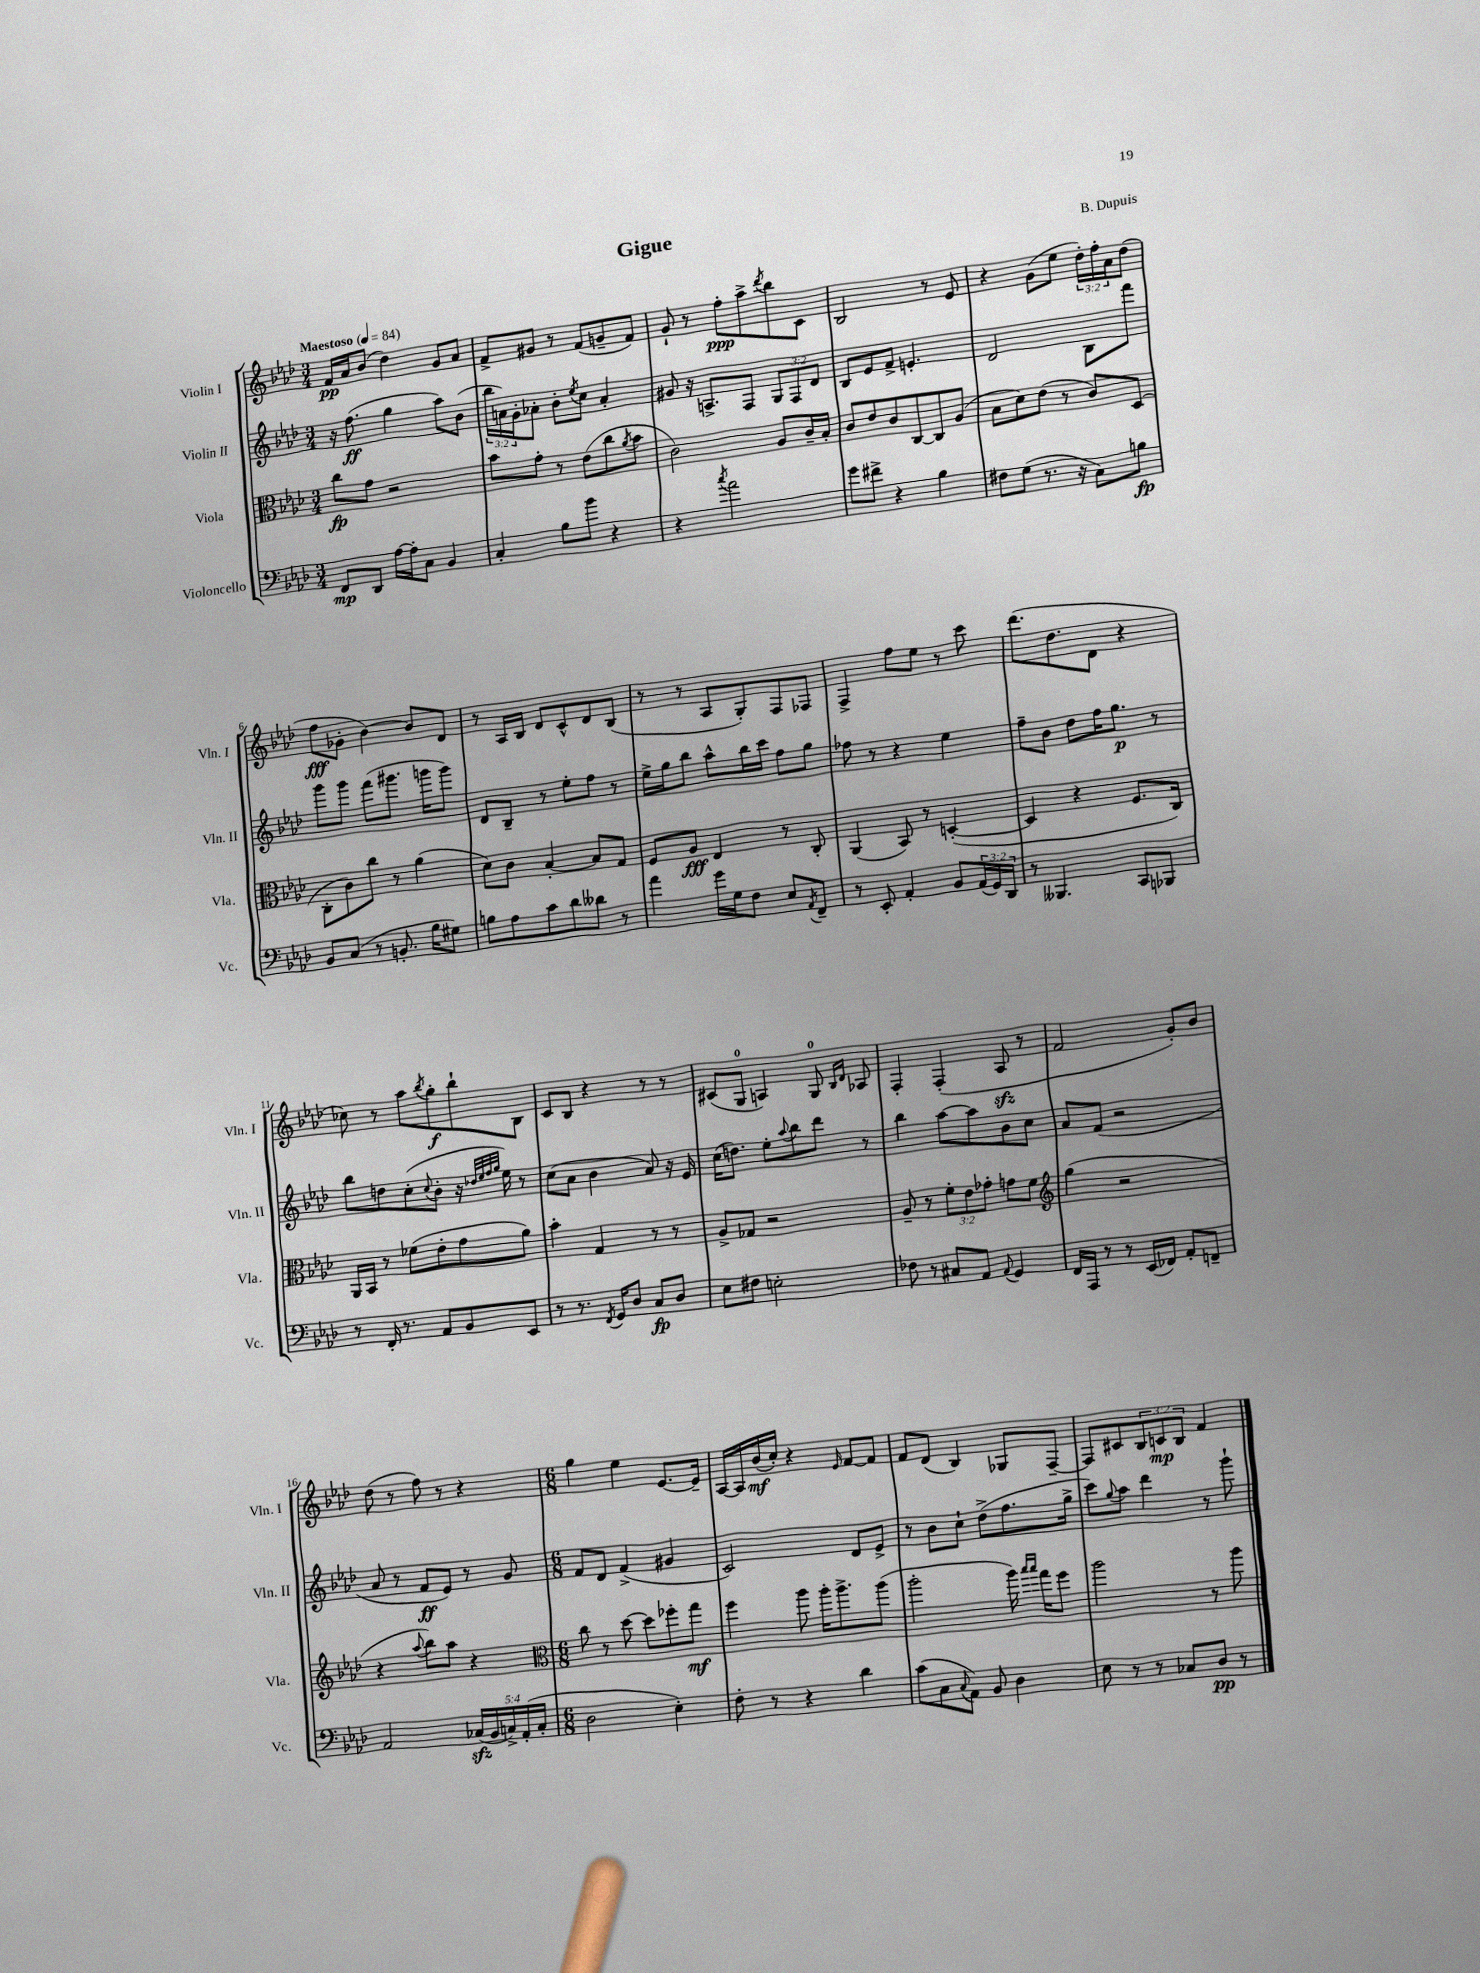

**kern	**dynam	**kern	**dynam	**kern	**dynam	**kern	**dynam
*part4	*part4	*part3	*part3	*part2	*part2	*part1	*part1
*staff4	*staff4	*staff3	*staff3	*staff2	*staff2	*staff1	*staff1
*I"Violoncello	*	*I"Viola	*	*I"Violin II	*	*I"Violin I	*
*I'Vc.	*	*I'Vla.	*	*I'Vln. II	*	*I'Vln. I	*
*clefF4	*	*clefC3	*	*clefG2	*	*clefG2	*
*k[b-e-a-d-]	*	*k[b-e-a-d-]	*	*k[b-e-a-d-]	*	*k[b-e-a-d-]	*
*M3/4	*	*M3/4	*	*M3/4	*	*M3/4	*
*MM84	*	*MM84	*	*MM84	*	*MM84	*
=1	=1	=1	=1	=1	=1	=1	=1
!	!	!	!	!	!	!LO:TX:a:B:t=Maestoso	!
8FF/L	mp	8cc\L	fp	16r	.	16f/LL	pp
.	.	.	.	(8.ff\	ff	16a-/J	.
8DD-/J	.	8g\J	.	.	.	(8b-/J	.
[16A-\LL	.	2r	.	4gg\	.	4dd-\)	.
16A-'\J]	.	.	.	.	.	.	.
8C\J	.	.	.	.	.	.	.
4BB-/	.	.	.	8aa-\L)	.	8g/L	.
.	.	.	.	(8b-\J	.	8a-/J	.
=2	=2	=2	=2	=2	=2	=2	=2
4C'/	.	8b-\L	.	24bb-\LL	.	8f^/L	.
.	.	.	.	24an\)	.	.	.
.	.	.	.	24g'\J	.	.	.
.	.	8g'\J	.	8a-X'\J	.	8g#X/J	.
8B-\L	.	8r	.	8b-'\L	.	8r	.
.	.	.	.	8qee-/	.	.	.
8b-\J	.	(8e-\L	.	8cc\J	.	(8f/L	.
4r	.	8cc\	.	4a-'/	.	8gn~/	.
.	.	8qa-/	.	.	.	.	.
.	.	8b-\J	.	.	.	8f/J)	.
=3	=3	=3	=3	=3	=3	=3	=3
4r	.	2c\)	.	8g#X/	.	8g`/	.
.	.	.	.	16r	.	8r	.
.	.	.	.	8.An^/L	.	.	.
8qcc/	.	.	.	.	.	.	.
2a-\	.	.	.	.	.	8ff'\L	ppp
.	.	.	.	8F/J	.	8aa-^\	.
.	.	.	.	.	.	8qddd-/	.
.	.	8A-/L	.	12G/L	.	8bb-\	.
.	.	.	.	12F/	.	.	.
.	.	16c~/L	.	.	.	8c\J	.
.	.	.	.	12d-/J	.	.	.
.	.	16B-'/JJ	.	.	.	.	.
=4	=4	=4	=4	=4	=4	=4	=4
8g\L	.	8c/L	.	8B-/L	.	2B-/	.
8f#X^\J	.	8e-/	.	8e-/	.	.	.
4r	.	8c/	.	8f^/J	.	.	.
.	.	[8C/	.	4.en'/	.	.	.
4B-\	.	8C/]	.	.	.	8r	.
.	.	(8A-/J	.	.	.	8e-/	.
=5	=5	=5	=5	=5	=5	=5	=5
8F#X\L	.	8B-\L	.	2d-/	.	4r	.
(8G\J	.	8d-\)	.	.	.	.	.
8.r	.	(8e-\J	.	.	.	(8g\L	.
.	.	8r	.	.	.	8ee-\J	.
16r	.	.	.	.	.	.	.
8C\L)	.	8c/L)	.	8B-\L	.	24dd-'\LL)	.
.	.	.	.	.	.	24ff'\	.
.	.	.	.	.	.	24a-\J	.
8Bn\J	fp	(8D-/J	.	8fff\J	.	(8dd-\J	.
!!LO:LB:g=z
=6	=6	=6	=6	=6	=6	=6	=6
8BB-/L	.	8C'\L	.	8ggg\L	.	8ff\L	fff
(8C/J	.	8c\)	.	8ggg\J	.	8g-X'\J	.
8r	.	8cc\J	.	(8fff\L	.	[4b-\)	.
8.BBn'/	.	8r	.	8.ggg#X\J	.	.	.
.	.	(4a-\	.	.	.	8b-/L]	.
16B-\KL	.	.	.	16gggn\KL	.	.	.
8G#X\J)	.	.	.	8ggg\J)	.	8d-/J	.
=7	=7	=7	=7	=7	=7	=7	=7
8Bn\L	.	8d-\L)	.	8d-/L	.	8r	.
8A-\	.	8c\J	.	8B-~/J	.	16A-/LL	.
.	.	.	.	.	.	16B-/JJ	.
8c\	.	[4B-'/	.	8r	.	8d-/L	.
8d-\	.	.	.	8ee-'\L	.	8c^^/	.
8d--X\J	.	8B-/L]	.	8ff\J	.	8d-/	.
8r	.	8G/J	.	8r	.	(8B-/J	.
=8	=8	=8	=8	=8	=8	=8	=8
4a-\	.	8F/L	.	16ee-^\LL	.	8r	.
.	.	.	.	16gg\J	.	.	.
.	.	8A-/J	fff	8bb-\J	.	8r	.
16g\LL	.	4E-/	.	8aa-^^\L	.	8A-/L	.
16G\J	.	.	.	.	.	.	.
8F\J	.	.	.	16bb-\L	.	8G'/)	.
.	.	.	.	16ccc\JJ	.	.	.
8E-/L	.	8r	.	8ff\L	.	8F/	.
8qAA-/	.	.	.	.	.	.	.
8FF~/J	.	8C'/	.	8gg\J	.	8F-X/J	.
=9	=9	=9	=9	=9	=9	=9	=9
8r	.	(4AA-/	.	8ff-X\	.	4F^/	.
8EE-'/	.	.	.	8r	.	.	.
4AA-'/	.	8BB-/)	.	4r	.	8ff\L	.
.	.	8r	.	.	.	8ee-\J	.
8BB-/L	.	([4Dn'/	.	4ee-\	.	8r	.
(24AA-/L	.	.	.	.	.	8ccc\	.
24GG/)	.	.	.	.	.	.	.
24DD-/JJ	.	.	.	.	.	.	.
=10	=10	=10	=10	=10	=10	=10	=10
8r	.	4D/]	.	8ff~\L	.	(8.ddd-\L	.
4.BBB--X/	.	.	.	8b-\J	.	.	.
.	.	.	.	.	.	8.dd-\	.
.	.	4r	.	8dd-\L	.	.	.
.	.	.	.	16ff\K	.	8d-\J	.
.	.	.	.	8.gg\J	p	.	.
8CC/L	.	8.F/L	.	.	.	4r	.
8BBB-X/J	.	.	.	8r	.	.	.
.	.	16C/Jk)	.	.	.	.	.
!!LO:LB:g=z
=11	=11	=11	=11	=11	=11	=11	=11
8r	.	16AA-/LL	.	8bb-\L	.	8cc-X\)	.
.	.	16BB-/JJ	.	.	.	.	.
16FF'/	.	8r	.	8ddn\	.	8r	.
8.r	.	.	.	.	.	.	.
.	.	(8f-X\L	.	(8cc'\	.	8aa-\L	.
.	.	.	.	8qqcc/	.	8qbb-/	.
8AA-/L	.	8e-'\	.	8b-'\J	.	8gg'\	f
8BB-/	.	8g\	.	16r	.	8bb-`\	.
.	.	.	.	32qqdd-X/LLL	.	.	.
.	.	.	.	32qqee-/	.	.	.
.	.	.	.	32qqff/	.	.	.
.	.	.	.	32qqgg/JJJ	.	.	.
.	.	.	.	16ee-\)	.	.	.
8EE-/J	.	8a-\J)	.	8r	.	8B-\J	.
=12	=12	=12	=12	=12	=12	=12	=12
8r	.	4b-'\	.	(8cc\L	.	8c/L	.
8.r	.	.	.	8a-\J	.	8B-/J	.
.	.	4G/	.	4b-\	.	4r	.
8qFF/	.	.	.	.	.	.	.
16GG/KL	.	.	.	.	.	.	.
8D-/J	.	.	.	.	.	.	.
8C/L	fp	8r	.	8a-/)	.	8r	.
8D-/J	.	8r	.	16r	.	8r	.
.	.	.	.	16e-/	.	.	.
=13	=13	=13	=13	=13	=13	=13	=13
8E-\L	.	8A-^/L	.	(16cc\KL	.	(8c#X/L	.
.	.	.	.	8.ddn\J)	.	.	.
8F#X\J	.	8G-X/J	.	.	.	8G/J	.
2En'\	.	2r	.	8ee-'\L	.	4An/)	.
.	.	.	.	8qqaa-/	.	.	.
.	.	.	.	8bb-\	.	.	.
.	.	.	.	8ddd-\J	.	8G/	.
.	.	.	.	.	.	16qqB-/LL	.
.	.	.	.	.	.	16qqd-/JJ	.
.	.	.	.	8r	.	8A-X/	.
=14	=14	=14	=14	=14	=14	=14	=14
8F-X\	.	8A-~/	.	4bb-\	.	4F'/	.
8r	.	8r	.	.	.	.	.
8C#X/L	.	12f'\L	.	[8aa-\L	.	(4F'/	.
.	.	12e-\	.	.	.	.	.
8AA-/J	.	.	.	8aa-\]	.	.	.
.	.	12g-X'\J	.	.	.	.	.
8qqAA-/	.	.	.	.	.	.	.
4GG/	.	8gn\L	.	8b-\	.	8A-zz/	.
.	.	8f\J	.	8cc\J	.	8r	.
=15	=15	=15	=15	=15	=15	=15	=15
*	*	*clefG2	*	*	*	*	*
16FF/LL	.	(4gg\	.	8a-/L	.	2f/	.
16AAA-/JJ	.	.	.	.	.	.	.
8r	.	.	.	(8f/J	.	.	.
8r	.	2r	.	2r	.	.	.
(16EE-/LL	.	.	.	.	.	.	.
16FF-X/JJ)	.	.	.	.	.	.	.
8AA-'/L	.	.	.	.	.	8g'/L)	.
8FFn~/J	.	.	.	.	.	8b-/J	.
!!LO:LB:g=z
=16	=16	=16	=16	=16	=16	=16	=16
2AA-/	.	4r	.	8a-/	.	(8dd-\	.
.	.	.	.	8r	.	8r	.
.	.	8qqaa-/	.	.	.	.	.
.	.	8bb-\L)	.	8f/L	ff	8ff\)	.
.	.	8aa-\J	.	8e-/J)	.	8r	.
(20C-Xzz/LL	.	4r	.	8r	.	4r	.
20BB-/	.	.	.	.	.	.	.
20Cn^/)	.	.	.	.	.	.	.
.	.	.	.	8g/	.	.	.
(20AA-'/	.	.	.	.	.	.	.
20C'/JJ	.	.	.	.	.	.	.
=17	=17	=17	=17	=17	=17	=17	=17
*	*	*clefC3	*	*	*	*	*
*M6/8	*	*M6/8	*	*M6/8	*	*M6/8	*
2D-\	.	8cc\	.	8f/L	.	4gg\	.
.	.	8r	.	8d-/J	.	.	.
.	.	[8dd-\	.	(4f^/	.	4ee-\	.
.	.	8dd-\L]	.	.	.	.	.
4E-'\)	.	8ff-X'\	.	4g#X/	.	[8.e-/L	.
.	.	8gg\J	mf	.	.	.	.
.	.	.	.	.	.	16e-~/Jk]	.
=18	=18	=18	=18	=18	=18	=18	=18
8F'\	.	4ff\	.	2c/)	.	[16A-/LL	.
.	.	.	.	.	.	16A-/]	.
8r	.	.	.	.	.	(16b-/	mf
.	.	.	.	.	.	16cc'/JJ)	.
4r	.	8aa-\	.	.	.	4r	.
.	.	16aa-'\KL	.	.	.	.	.
.	.	8.aa-^\	.	.	.	.	.
.	.	.	.	.	.	16qqe-/	.
4d-\	.	.	.	8d-/L	.	[8f/L	.
.	.	(8aa-\J	.	8e-^/J	.	8f/J]	.
=19	=19	=19	=19	=19	=19	=19	=19
(8c\L	.	2aa-'\	.	8r	.	8f/L	.
8C\	.	.	.	8b-\L	.	(8d-/J	.
8qqC/	.	.	.	.	.	.	.
8AA-\J)	.	.	.	8cc`\J	.	4B-/)	.
8BB-/	.	.	.	(8dd-^\L	.	.	.
4D-\	.	16aa-\)	.	8.ff\	.	8G-X/L	.
.	.	16qqbb-/LL	.	.	.	.	.
.	.	16qqbb-/JJ	.	.	.	.	.
.	.	16gg\KL	.	.	.	.	.
.	.	8ff\J	.	.	.	[8F~/J	.
.	.	.	.	16gg^\Jk	.	.	.
=20	=20	=20	=20	=20	=20	=20	=20
8E-\	.	2aa-\	.	8ccc\L)	.	8F/L]	.
.	.	.	.	8qqgg/	.	.	.
8r	.	.	.	8aa-\J	.	8c#X/	.
8r	.	.	.	4ddd-\	.	12B-/	.
.	.	.	.	.	.	12cn/	mp
8C-X/L	.	.	.	.	.	.	.
.	.	.	.	.	.	12B-/J	.
8D-/J	pp	8r	.	8r	.	4f/	.
8r	.	8aa-\	.	8ggg`\	.	.	.
==	==	==	==	==	==	==	==
*-	*-	*-	*-	*-	*-	*-	*-
